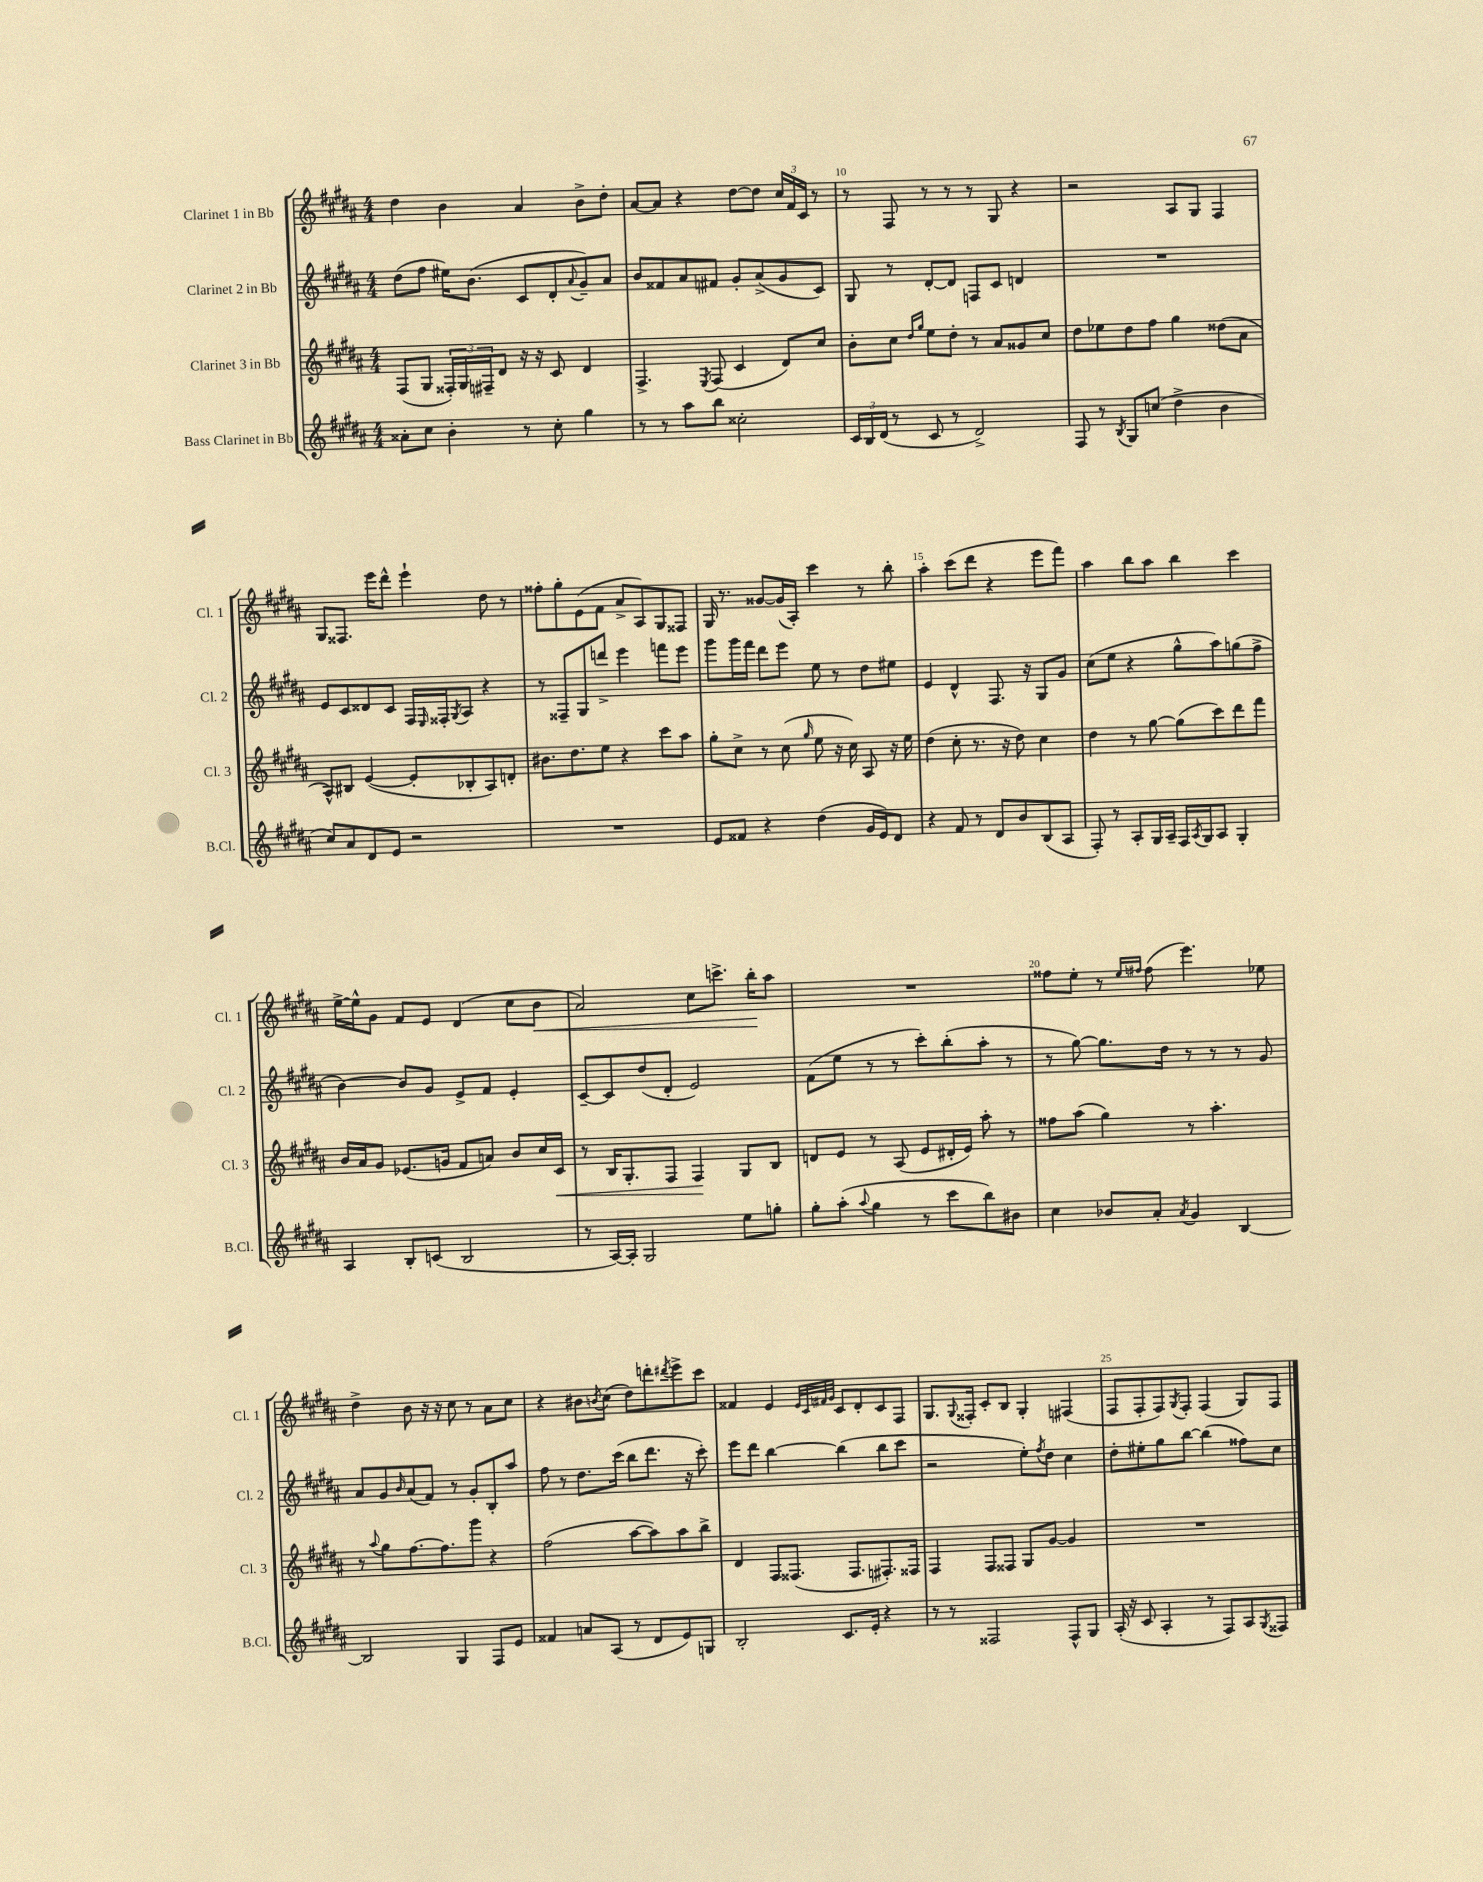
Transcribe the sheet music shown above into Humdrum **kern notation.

**kern	**kern	**dynam	**kern	**kern	**dynam
*part4	*part3	*part3	*part2	*part1	*part1
*staff4	*staff3	*staff3	*staff2	*staff1	*staff1
*I"Bass Clarinet in Bb	*I"Clarinet 3 in Bb	*	*I"Clarinet 2 in Bb	*I"Clarinet 1 in Bb	*
*I'B.Cl.	*I'Cl. 3	*	*I'Cl. 2	*I'Cl. 1	*
*clefG2	*clefG2	*	*clefG2	*clefG2	*
*k[f#c#g#d#a#]	*k[f#c#g#d#a#]	*	*k[f#c#g#d#a#]	*k[f#c#g#d#a#]	*
*M4/4	*M4/4	*	*M4/4	*M4/4	*
=8	=8	=8	=8	=8	=8
8a##X'\L	(8F#/L	.	(8dd#\L	4dd#\	.
8cc#\J	8G#/J	.	8ff#\J	.	.
4b'\	24F##X'/LL)	.	16ee#X\KL)	4b\	.
.	24G#/	.	.	.	.
.	.	.	(8.b\J	.	.
.	24F#X~/J	.	.	.	.
.	8d#/J	.	.	.	.
8r	16r	.	8c#/L	4a#/	.
.	16r	.	.	.	.
8cc#'\	8c#/	.	8d#'/	.	.
.	.	.	8qqa#/	.	.
4gg#\	4d#/	.	8g#~/)	8b^\L	.
.	.	.	8a#/J	8dd#'\J	.
=9	=9	=9	=9	=9	=9
8r	4.F#^/	.	8b/L	[8a#/L	.
8r	.	.	8f##X/	8a#/J]	.
8aa#\L	.	.	8a#/	4r	.
.	8qE/	.	.	.	.
8bb\J	(8F#/	.	8f#X/J	.	.
2cc##X'\	4c#/	.	8g#'/L	[8dd#\L	.
.	.	.	(8a#^/	8dd#\J]	.
.	8d#/L)	.	8g#/	24cc#/LL	.
.	.	.	.	24f#/	.
.	.	.	.	24c#/JJ	.
.	8cc#/J	.	8c#/J)	8r	.
=10	=10	=10	=10	=10	=10
24c#/LL	8b'\L	.	8G#/	8r	.
24B/	.	.	.	.	.
(24d#/JJ	.	.	.	.	.
8r	8cc#\J	.	8r	8F#/	.
.	16qqdd#/LL	.	.	.	.
.	16qqgg#/JJ	.	.	.	.
8c#/	8ee\L	.	[8d#'/L	8r	.
8r	8dd#'\J	.	8d#/J]	8r	.
2d#^/)	8r	.	8Fn/L	8r	.
.	8a#/L	.	8c#/J	8G#/	.
.	8g##X/	.	4dn/	4r	.
.	8cc#/J	.	.	.	.
=11	=11	=11	=11	=11	=11
8F#/	8dd#\L	.	1r	2r	.
8r	8ee-X\	.	.	.	.
8qB/	.	.	.	.	.
8G#/L	8dd#\	.	.	.	.
(8ccn/J	8ff#\J	.	.	.	.
4dd#^\	4gg#\	.	.	8A#/L	.
.	.	.	.	8G#/J	.
4b\	(8dd##X\L	.	.	4F#/	.
.	8a#\J	.	.	.	.
!!LO:LB:g=z
=12	=12	=12	=12	=12	=12
8cc#/L)	8A#^^/L)	.	8e/L	8G#/L	.
8a#/	8B#X/J	.	8c#/	8.F##X/J	.
8d#/	([4e/	.	8d##X/	.	.
.	.	.	.	16eee\KL	.
8e/J	.	.	8c#/J	8ddd#^^\J	.
2r	8e'/L]	.	16F#/LL	4eee`\	.
.	.	.	16qqE/	.	.
.	.	.	16F##X'/J	.	.
.	.	.	8qG#/	.	.
.	8B-X'/	.	8A#/J	.	.
.	8A#/)	.	4r	8dd#\	.
.	8dn'/J	.	.	8r	.
=13	=13	=13	=13	=13	=13
1r	8.b#X\L	.	8r	8ff##X'\L	.
.	.	.	8F##X~/L	8gg#'\	.
.	8.dd#\	.	.	.	.
.	.	.	8G#/	(8e\	.
.	8ee\J	.	8dddn^/J	8f#\J	.
.	4r	.	4eee\	8a#^/L	.
.	.	.	.	8A#/)	.
.	8ccc#\L	.	8fffn\L	8G#/	.
.	8aa#\J	.	8eee\J	8F##X/J	.
=14	=14	=14	=14	=14	=14
8e/L	8gg#'\L	.	8ggg#\L	16G#/	.
.	.	.	.	8.r	.
8f##X/J	8cc#^\J	.	16ggg#\L	.	.
.	.	.	16fff#\JJ	.	.
4r	8r	.	8ddd#\L	[8g##X/L	.
.	(8cc#\	.	8eee\J	(16g##/L]	.
.	.	.	.	16A#'/JJ)	.
.	16qqgg#/	.	.	.	.
(4dd#\	8ee\	.	8ee\	4ccc#\	.
.	16r	.	8r	.	.
.	16cc#\)	.	.	.	.
16g#/LL	8A#/	.	8dd#\L	8r	.
16e/J)	.	.	.	.	.
8d#/J	16r	.	8ee#X\J	8bb'\	.
.	16ee\	.	.	.	.
=15	=15	=15	=15	=15	=15
4r	(4dd#\	.	4e/	4aa#'\	.
8f#/	8cc#'\	.	4d#^^/	(8ccc#\L	.
8r	8.r	.	.	8ddd#\J	.
8d#/L	.	.	8.F#/	4r	.
.	16r	.	.	.	.
8b/	8dd#\)	.	.	.	.
.	.	.	16r	.	.
(8B/	4cc#\	.	8G#/L	8eee\L	.
8A#/J	.	.	8g#/J	8fff#\J)	.
=16	=16	=16	=16	=16	=16
8F#'/)	4dd#\	.	(8cc#\L	4aa#\	.
8r	.	.	8ee\J	.	.
8A#'/L	8r	.	4r	8bb\L	.
16G#/L	[8gg#\	.	.	8aa#\J	.
16A#~/JJ	.	.	.	.	.
16F#/LL	(8gg#\L]	.	8gg#^^\L	4bb\	.
8qA#/	.	.	.	.	.
16G#/J	.	.	.	.	.
8A#/J	8ccc#\)	.	8aa#\)	.	.
4G#'/	8ddd#\	.	(8ggn\	4ccc#\	.
.	8fff#\J	.	8ff#^\J	.	.
!!LO:LB:g=z
=17	=17	=17	=17	=17	=17
4A#/	16b/LL	.	[4b\)	[16ee^\LL	.
.	16a#/J	.	.	16ee^^\J]	.
.	8g#/J	.	.	8g#\J	.
8B'/L	(8.e-X/L	.	8b/L]	8f#/L	.
(8cn/J	.	.	8g#/J	8e/J	.
.	16gn/Jk	.	.	.	.
2B/	8f#/L	.	8e^/L	(4d#/	.
.	8an/J)	.	8f#/J	.	.
.	8b/L	.	4e'/	8cc#\L	.
!	!	!	!	!	!LO:HP:b
.	16cc#/L	.	.	8b\J	<
!	!	!LO:HP:b	!	!	!
.	16c#/JJ	<	.	.	.
=18	=18	=18	=18	=18	=18
8r	8r	.	[8c#~/L	2a#/)	.
[16A#/LL)	16B/KL	.	8c#/]	.	.
16A#'/JJ]	8.G#'/	.	.	.	.
2G#/	.	.	(8dd#/	.	.
.	8F#/J	.	8d#'/J	.	.
.	4F#/	.	2e/)	8cc#\L	.
.	.	.	.	8.cccn^\J	.
8ee\L	8G#/L	[	.	.	.
.	.	.	.	16bb'\KL	.
8ggn'\J	8B/J	.	.	8aa#\J	[
=19	=19	=19	=19	=19	=19
8gg#'\L	8dn/L	.	(8f#\L	1r	.
(8aa#'\J	8e/J	.	8ee\J	.	.
8qqaa#/	.	.	.	.	.
4gg#\	8r	.	8r	.	.
.	(8A#/	.	8r	.	.
8r	8e/L	.	8ccc#'\L)	.	.
8ccc#\L	16d#X'/L	.	(8bb'\	.	.
.	16e/JJ)	.	.	.	.
8bb\)	8aa#'\	.	8aa#'\J	.	.
8b#X\J	8r	.	8r	.	.
=20	=20	=20	=20	=20	=20
4cc#\	8ff##X\L	.	8r	8ff##X\L	.
.	(8aa#\J	.	[8gg#\)	8ee'\J	.
8b-X/L	4gg#\)	.	8.gg#\L]	8r	.
.	.	.	.	16qqee/LL	.
.	.	.	.	16qqff#X/JJ	.
8a#'/J	.	.	.	(8ff#\	.
.	.	.	16dd#\Jk	.	.
8qa#/	.	.	.	.	.
4g#/	8r	.	8r	4.eee\)	.
.	4.aa#'\	.	8r	.	.
[4B/	.	.	8r	.	.
.	.	.	8g#/	8ee-X\	.
!!LO:LB:g=z
=21	=21	=21	=21	=21	=21
2B/]	8r	.	8a#/L	4dd#^\	.
.	8qqaa#/	.	.	.	.
.	8gg#\L	.	8g#/	.	.
.	.	.	16qqb/	.	.
.	[8.ff#\	.	(8a#/	8b\	.
.	.	.	8f#/J)	16r	.
.	8.ff#\]	.	.	16r	.
4G#/	.	.	8r	8cc#\	.
.	8ggg#\J	.	8g#'/L	8r	.
8F#/L	4r	.	8B'/	8a#\L	.
8e/J	.	.	8aa#/J	8cc#\J	.
=22	=22	=22	=22	=22	=22
4f##X/	(2ff#\	.	8ff#\	4r	.
.	.	.	8r	.	.
8an/L	.	.	8.dd#\L	8b#X\L	.
.	.	.	.	8qbn/	.
(8A#/J	.	.	.	(8cc#\J	.
.	.	.	(16ccc#\Jk	.	.
8r	[8aa#\L	.	8bb\L	8dd#\L)	.
8d#/L	8aa#\])	.	8.ddd#\J	8dddn'\	.
.	.	.	.	8qddd#X/	.
8e/)	8aa#\	.	.	8eee^\	.
.	.	.	16r	.	.
8Gn/J	8bb^\J	.	8ccc#'\)	8ccc#\J	.
=23	=23	=23	=23	=23	=23
2B'/	4d#/	.	8eee\L	4f##X/	.
.	.	.	8ddd#\J	.	.
.	8F#/L	.	[4bb\	4e/	.
.	(8.F##X/J	.	.	.	.
.	.	.	.	32qqe/LLL	.
.	.	.	.	32qqc#/	.
.	.	.	.	32qqf#X/	.
.	.	.	.	32qqg#/JJJ	.
8.c#/L	.	.	(4bb\]	8c#/L	.
.	8.F##/L	.	.	.	.
.	.	.	.	8d#'/	.
16e'/Jk	.	.	.	.	.
4r	8.F#X'/)	.	8bb\L	8c#/	.
.	.	.	8ccc#\J	8F#/J	.
.	16F##X/Jk	.	.	.	.
=24	=24	=24	=24	=24	=24
8r	4F#/	.	2r	8.G#/L	.
8r	.	.	.	.	.
.	.	.	.	8qqG#/	.
.	.	.	.	16F##X'/Jk	.
2F##X/	8F#/L	.	.	8c#'/L	.
.	8F##X/J	.	.	8B/J	.
.	8G#/L	.	8ee'\L)	4G#'/	.
.	.	.	8qff#/	.	.
.	[8g#/J	.	8dd#\J	.	.
8F##^^/L	4g#/]	.	4cc#\	(4F#X/	.
8G#/J	.	.	.	.	.
=25	=25	=25	=25	=25	=25
(16A#'/	1r	.	8dd#'\L	8F#/L	.
16r	.	.	.	.	.
8c#/	.	.	8ee#X'\	8F#'/	.
4A#'/	.	.	8gg#\	8F#/)	.
.	.	.	.	8qG#/	.
.	.	.	[8bb\J	8F#'/J	.
8r	.	.	(4bb\]	(4F#/	.
8F#/L)	.	.	.	.	.
8A#/	.	.	8ff##X\L)	8G#/L)	.
8qG#/	.	.	.	.	.
8F##X/J	.	.	8cc#\J	8F#/J	.
==	==	==	==	==	==
*-	*-	*-	*-	*-	*-
